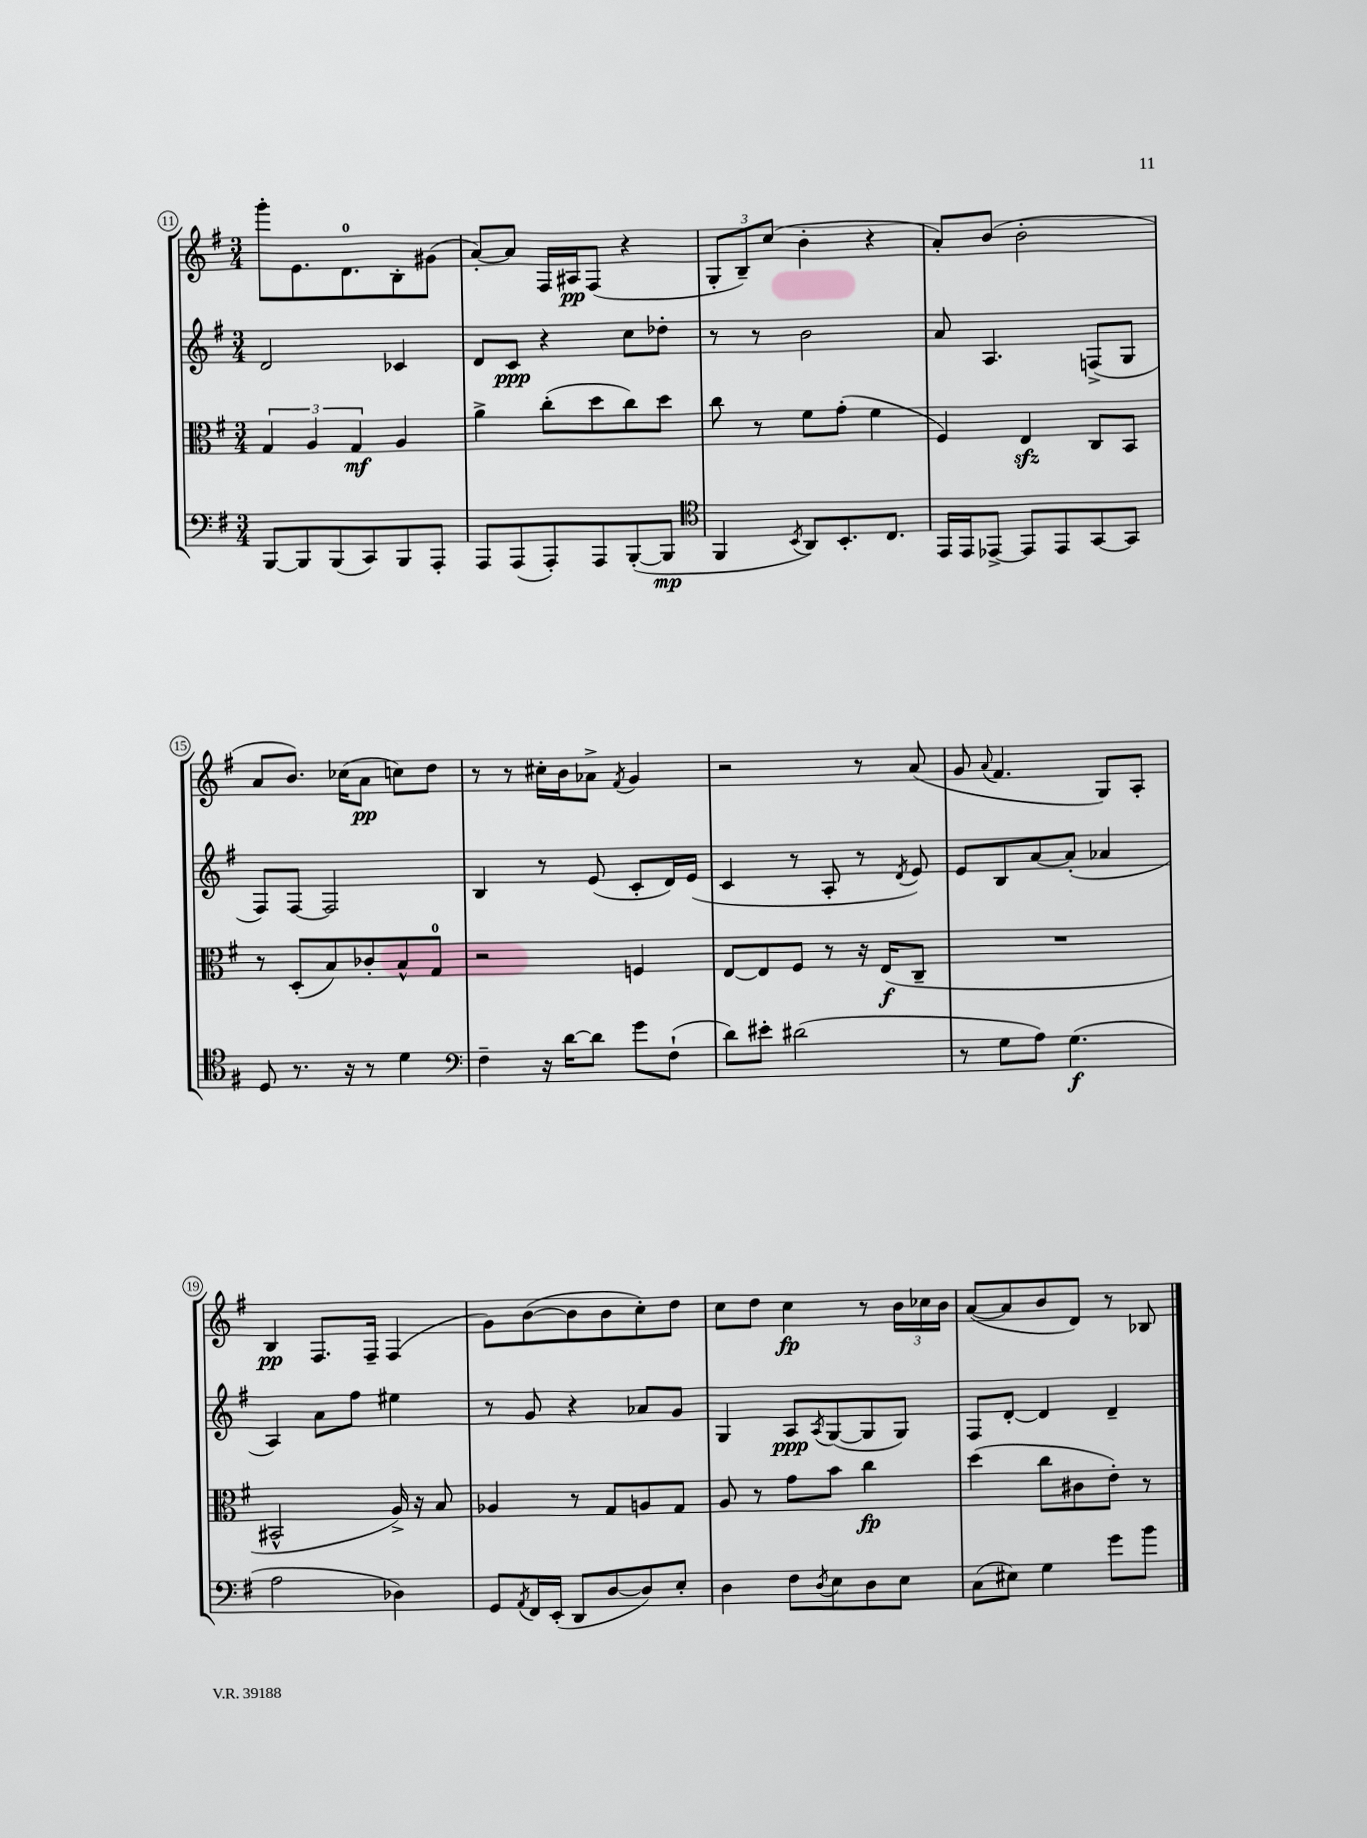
<<
\new StaffGroup <<
\new Staff = "s0" {
    \clef treble \key g \major \numericTimeSignature \time 3/4
    g'''8-. e'8. d'8.-0 b8-. gis'8( |
    a'8~-.) a'8 fis16 ais16\pp fis8( r4 |
    \tuplet 3/2 { g8-. b8--) c''8( } b'4-. r4 |
    a'8-.) b'8( b'2-. |
    a'8 b'8.) ces''16( a'8\pp c''8) d''8 |
    r8 r8 cis''16-. b'16 aes'8-> \acciaccatura { fis'8 } g'4 |
    r2 r8 a'8( |
    g'8 \appoggiatura { a'8 } fis'4. g8) a8-. |
    b4\pp fis8. fis16-- fis4( |
    g'8) b'8~( b'8 b'8 c''8-.) d''8 |
    c''8 d''8 c''4\fp r8 \tuplet 3/2 { b'16 ces''16 b'16 } |
    a'8~( a'8 b'8 d'8) r8 bes8 \bar "|." |
}
\new Staff = "s1" {
    \clef treble \key g \major \numericTimeSignature \time 3/4
    d'2 ces'4 |
    d'8 c'8\ppp r4 c''8 des''8-. |
    r8 r8 b'2 |
    a'8 a4. f8->( g8 |
    fis8) fis8~ fis2 |
    b4 r8 e'8( c'8-. d'16) e'16( |
    c'4 r8 a8-. r8 \acciaccatura { d'8 } e'8) |
    e'8 b8 a'8~ a'8-.( aes'4 |
    a4) a'8 fis''8 eis''4 |
    r8 g'8 r4 aes'8 g'8 |
    g4 a8\ppp \acciaccatura { a8 } g8~( g8 g8) |
    fis8 d'8~-. d'4 d'4-- \bar "|." |
}
\new Staff = "s2" {
    \clef alto \key g \major \numericTimeSignature \time 3/4
    \tuplet 3/2 { g4 a4 g4\mf } a4 |
    a'4-> c''8-.( d''8 c''8) d''8 |
    c''8 r8 fis'8 g'8-.( fis'4 |
    fis4) e4\sfz c8 b,8 |
    r8 d8-.( b8) ces'8-. b8-^ g8-0 |
    r2 f4 |
    e8~ e8 fis8 r8 r16 e16\f( c8-- |
    R2. |
    bis,2-^ a16->) r16 b8 |
    aes4 r8 g8 a8 g8 |
    a8 r8 g'8 b'8 c''4\fp |
    d''4( c''8 cis'8 e'8-.) r8 \bar "|." |
}
\new Staff = "s3" {
    \clef bass \key g \major \numericTimeSignature \time 3/4
    b,,8~ b,,8 b,,8( c,8) b,,8 a,,8-. |
    a,,8 a,,8( a,,8-.) a,,8 b,,8~-.( b,,8\mp |
    \clef tenor fis,4 \acciaccatura { b,8 } a,8) b,8.-. c8. |
    e,16 e,16 ees,8~-> ees,8 ees,8 g,8~ g,8 |
    d8 r8. r16 r8 d'4 |
    \clef bass fis4-- r16 d'16~ d'8 g'8 fis8-!( |
    d'8) eis'8-. dis'2( |
    r8 g8 a8) g4.\f( |
    a2 des4) |
    g,8 \acciaccatura { a,8 } fis,16 e,16-.( d,8 d8~ d8) e8-. |
    d4 fis8 \acciaccatura { d8 } e8 d8 e8 |
    c8( eis8) g4 g'8 b'8 \bar "|." |
}
>>
>>
\layout { \context { \Score currentBarNumber = #11 \override BarNumber.stencil = #(make-stencil-circler 0.1 0.3 ly:text-interface::print) } }
